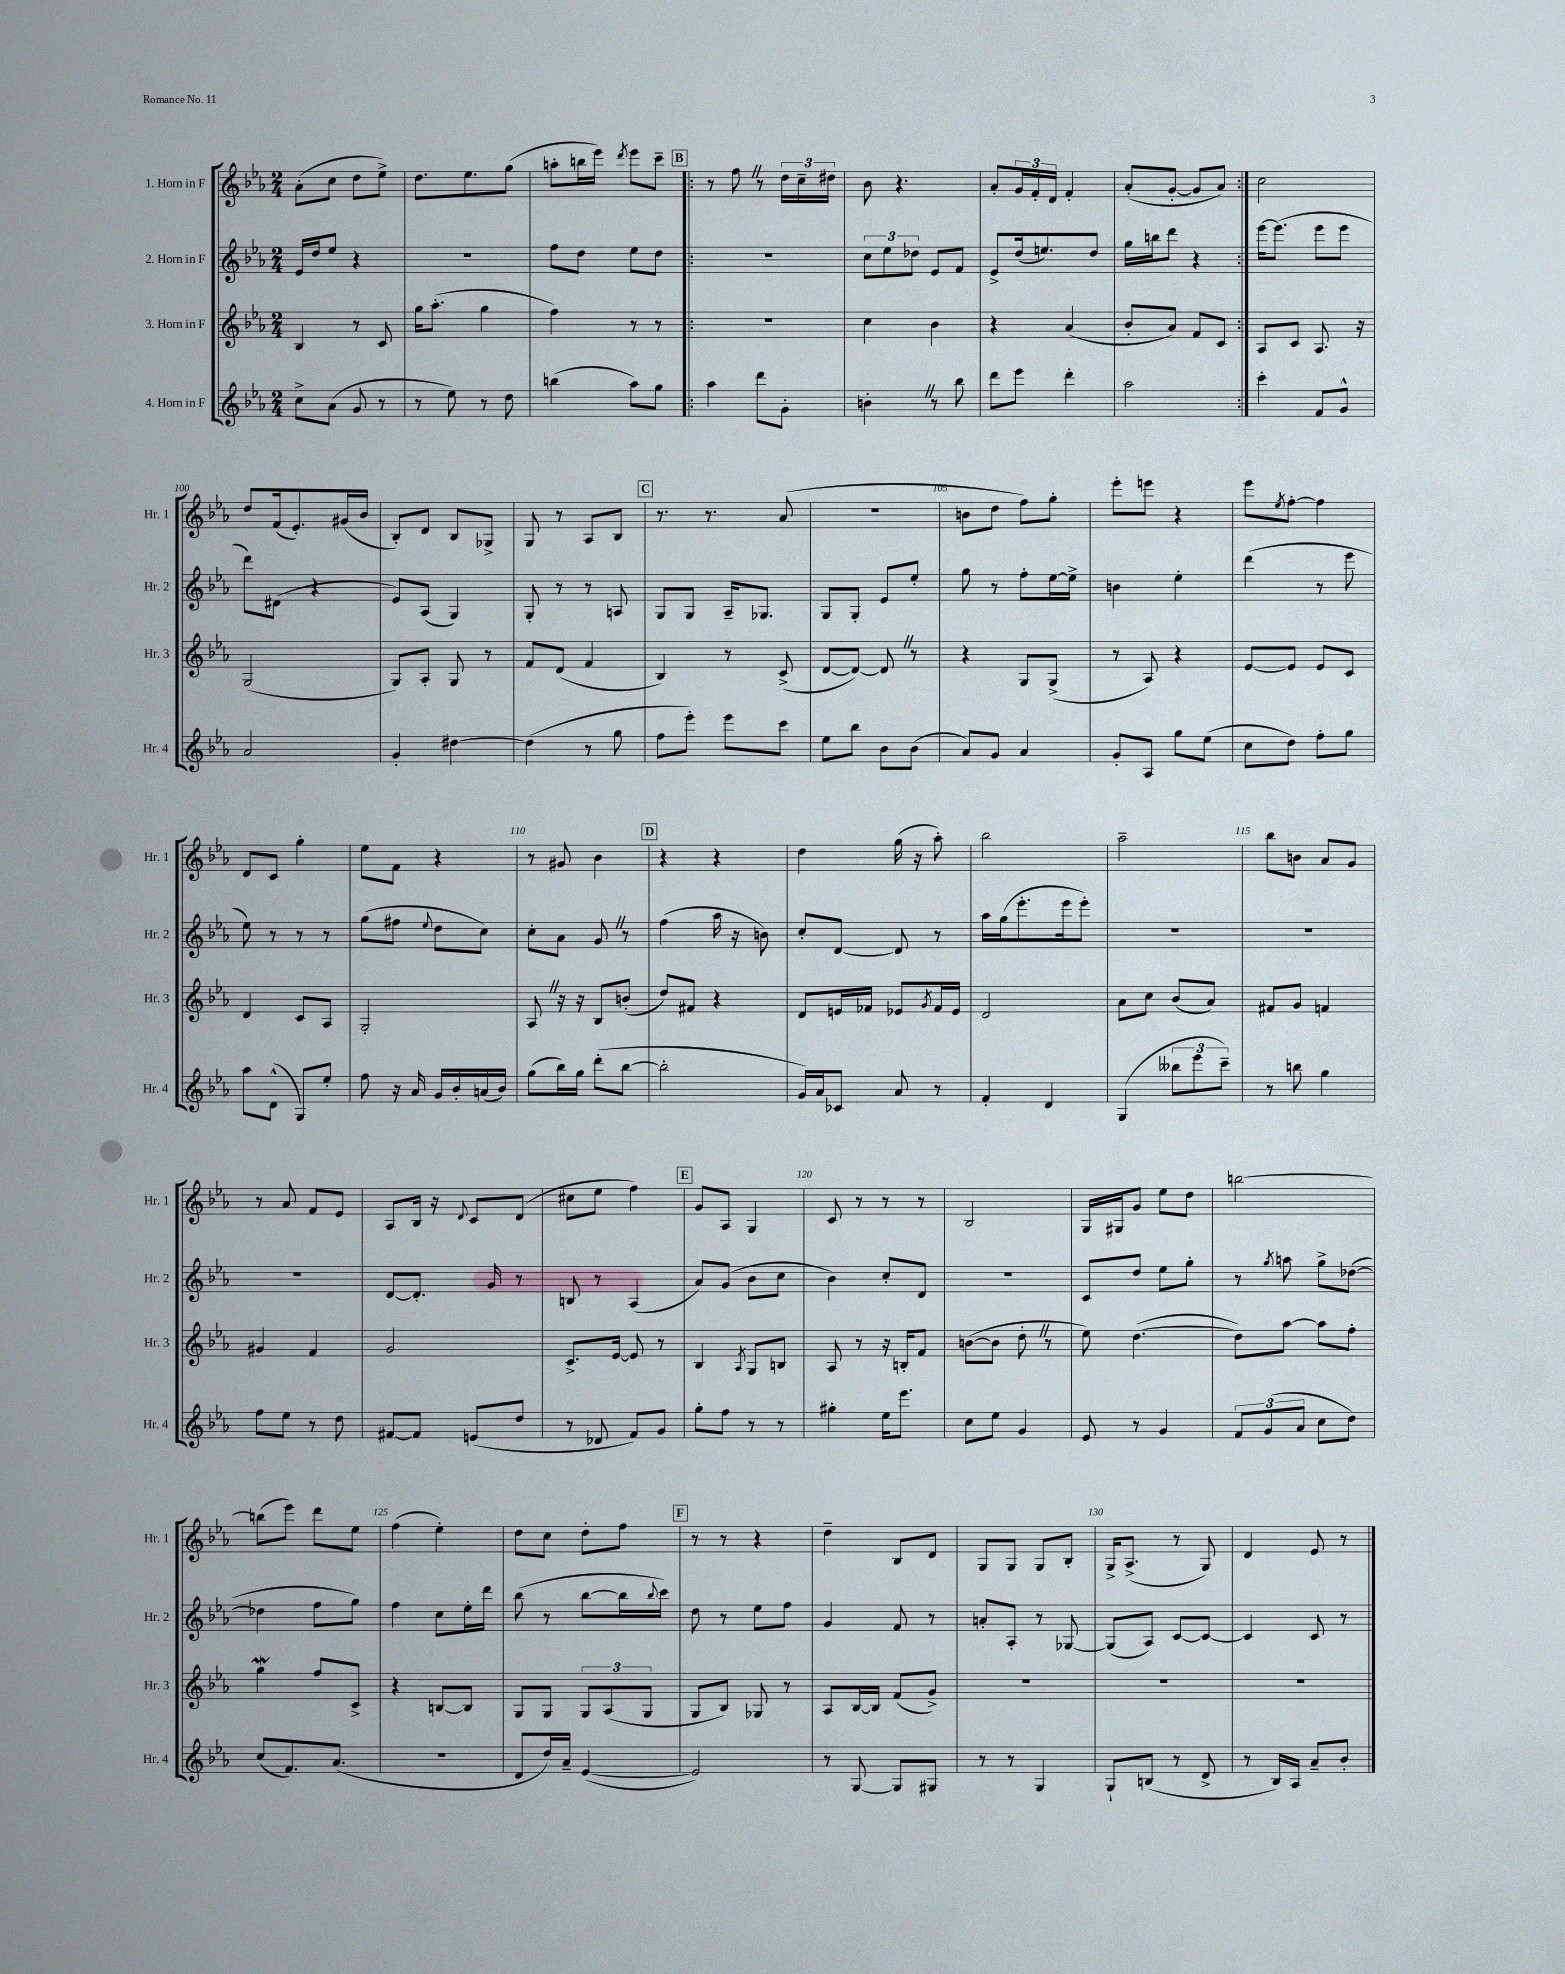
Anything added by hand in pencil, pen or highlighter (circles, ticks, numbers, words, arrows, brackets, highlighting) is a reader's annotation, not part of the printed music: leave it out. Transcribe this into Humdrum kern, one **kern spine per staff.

**kern	**kern	**kern	**kern
*staff4	*staff3	*staff2	*staff1
*clefG2	*clefG2	*clefG2	*clefG2
*k[b-e-a-]	*k[b-e-a-]	*k[b-e-a-]	*k[b-e-a-]
*M2/4	*M2/4	*M2/4	*M2/4
8cc^\L	4B-/	16e-/LL	(8a-'\L
.	.	16dd/J	.
(8a-\J	.	8ee-/J	8cc\J
8g/	8r	4r	8dd\L
8r	8c/	.	8ee-^\J)
=	=	=	=
8r	16gg\LK	2r	8.dd\L
.	(8.aa-'\J	.	.
8ee-\)	.	.	.
.	.	.	8.ee-\
8r	4gg\	.	.
8dd\	.	.	(8gg\J
=	=	=	=
(4bb\	4ff\)	8ff\L	8aa'\L
.	.	8dd\J	16bb\L
.	.	.	16eee-\JJ)
.	.	.	8qddd/
8aa-\L)	8r	8ee-\L	8eee-\L
8gg\J	8r	8dd\J	8ccc~\J
=!|:	=!|:	=!|:	=!|:
4aa-\	2r	2r	8r
.	.	.	8ff\
8ddd\L	.	.	8r
8g'\J	.	.	24dd\LL
.	.	.	24cc~\
.	.	.	24dd#\JJ
=	=	=	=
4b'\	4cc\	12cc\L	8b-\
.	.	12ee-\	.
.	.	.	4.r
.	.	12dd-\J	.
8r	4b-\	8e-/L	.
8bb-\	.	8f/J	.
=	=	=	=
8ddd\L	4r	8e-^/L	8a-'/L
8eee-\J	.	(16dd/k	24g/L
.	.	.	24f'/
.	.	8.ee/)	.
.	.	.	24d/JJ
4ddd'\	(4a-/	.	4f'/
.	.	8dd/J	.
=	=	=	=
2aa-\	8b-'/L	16gg\LL	(8a-'/L
.	.	16bb\J	.
.	8a-/J)	8ddd\J	[8g'/J
.	8f/L	4r	8g/]L
.	8c/J	.	8a-/J)
=:|!	=:|!	=:|!	=:|!
4ccc'\	8A-/L	[16eee-\LK	2cc\
.	.	(8.eee-\]J	.
.	8c/J	.	.
8f/L	8.A-/	8eee-\L	.
8g^^/J	.	8eee-\J	.
.	16r	.	.
=	=	=	=
2a-/	(2G/	8ddd\L)	8dd/L
.	.	(8d#\J	(16f/k
.	.	.	8.e-'/)
.	.	4r	.
.	.	.	(16g#/L
.	.	.	16b-/JJ
=	=	=	=
4g'/	8G/L)	8e-/L)	8B-'/L)
.	8A-'/J	(8A-/J	8d/J
[4dd#\	8G/	4G/)	8B-/L
.	8r	.	8G-^/J
=	=	=	=
(4dd#\]	8f/L	8G'/	8G/
.	(8d/J	8r	8r
8r	4f/	8r	8A-/L
8gg\	.	8A/	8B-/J
=	=	=	=
8ff\L	4B-/)	8G/L	8.r
8eee-'\J)	.	8G/J	.
.	.	.	8.r
8eee-\L	8r	16A-~/LK	.
.	.	8.G-/J	.
8ccc\J	(8c^/	.	(8a-/
=	=	=	=
8ee-\L	[8d/L	8G/L	2r
8bb-\J	8d/_J)	8G'/J	.
8b-\L	8d/]	8e-/L	.
(8b-\J	8r	8ee-'/J	.
=	=	=	=
8a-/L)	4r	8gg\	8b\L
8g/J	.	8r	8dd\J
4a-/	8G/L	8ff'\L	8ff\L)
.	(8G^/J	[16ee-\L	8gg'\J
.	.	16ee-^\]JJ	.
=	=	=	=
8g'/L	8r	4b\	8eee-'\L
8A-/J	8A-/)	.	8eee\J
8gg\L	4r	4ee-'\	4r
(8ee-\J	.	.	.
=	=	=	=
8cc\L	[8e-/L	(4ddd\	8eee-\L
.	.	.	8qee-/
8dd\J)	8e-/]J	.	[8ff'\J
8ff'\L	8e-/L	8r	4ff\]
8gg\J	8c/J	8eee-\	.
=	=	=	=
8aa-\L	4d/	8ee-\)	8d/L
(8d^^\J	.	8r	8c/J
8G/L)	8c/L	8r	4gg'\
8ee-'/J	8A-/J	8r	.
=	=	=	=
8ff\	2G'/	(8gg\L	8ee-\L
16r	.	8ff#\J	8f\J
16a-/	.	.	.
.	.	8qqee-/	.
16g/LL	.	8dd\L	4r
16b-'/	.	.	.
(16a/	.	8cc\J)	.
16b-/JJ)	.	.	.
=	=	=	=
(8gg\L	8A-/	8cc'\L	8r
16bb-\L)	16r	8a-\J	8g#/
16gg\JJ	16r	.	.
(8ddd'\L	8B-/L	8g/	4b-\
[8bb-\J	(8b'/J	8r	.
=	=	=	=
2bb-'\]	8dd/L)	(4ff\	4r
.	8f#/J	.	.
.	4r	16aa-\	4r
.	.	16r	.
.	.	8b\)	.
=	=	=	=
16g/LL)	8d/L	8cc'/L	4dd\
16a-/J	.	.	.
8c-/J	16e/L	[8d/J	.
.	16f-/JJ	.	.
8a-/	8e-/L	8d/]	(16gg\
.	.	.	16r
.	8qg/	.	.
8r	16f-/L	8r	8aa-'\)
.	16e-/JJ	.	.
=	=	=	=
4f'/	2d/	16aa-\LL	2bb-\
.	.	(16gg\J	.
.	.	8.eee-'\	.
4d/	.	.	.
.	.	16eee-\k	.
.	.	8eee-'\J)	.
=	=	=	=
(4G/	8a-\L	2r	2aa-~\
.	8cc\J	.	.
12bb--\L	(8b-/L	.	.
12eee-\	.	.	.
.	8a-/J)	.	.
12ccc~\J)	.	.	.
=	=	=	=
8r	8f#/L	2r	8bb-\L
8bb\	8g/J	.	8b\J
4gg\	4f/	.	8a-/L
.	.	.	8g/J
=	=	=	=
8ff\L	4g#/	2r	8r
8ee-\J	.	.	8a-/
8r	4f/	.	8f/L
8dd\	.	.	8e-/J
=	=	=	=
[8f#/L	2g/	[8d/L	8A-/L
8f#/]J	.	8.d'/]J	16B-/Jk
.	.	.	16r
.	.	.	8qqd/
(8e/L	.	.	8c/L
.	.	16g/	.
8dd/J	.	8r	(8d/J
=	=	=	=
8r	8.c^/L	8B/	8cc#\L
8d-/	.	8r	8ee-\J
.	[16e-/Jk	.	.
8f/L)	8e-/]	(4A-/	4ff\)
8g/J	8r	.	.
=	=	=	=
8gg'\L	4B-/	8a-/L)	8g/L
8ff\J	.	(8g/J	8A-/J
.	8qA-/	.	.
8r	8G/L	8b-\L	4G/
8r	8B/J	8cc\J	.
=	=	=	=
4gg#'\	8A-/	4b-\)	8c/
.	8r	.	8r
16ee-\LK	16r	8cc'/L	8r
8.eee-\J	16B'/LK	.	.
.	8f/J	8d/J	8r
=	=	=	=
8cc\L	([8b\L	2r	2B-/
8ee-\J	8b\]J	.	.
4g/	8dd'\	.	.
.	8r	.	.
=	=	=	=
8e-/	8ee-\)	8c/L	16G/LL
.	.	.	16G#/J
8r	([4.dd\	8dd/J	8g/J
4g/	.	8ee-\L	8ee-\L
.	.	8gg'\J	8dd\J
=	=	=	=
12f/L	8dd\]L)	8r	[2bb\
(12g/	.	.	.
.	.	8qgg/	.
.	[8aa-\J	8aa\	.
12a-/J	.	.	.
8cc\L	8aa-\]L	8gg^\L	.
8dd\J)	8ff'\J	([8dd-\J	.
=	=	=	=
(8cc/L	4gg\	4dd-\]	(8bb\]L
8.f/)	.	.	8eee-\J)
.	8ff/L	8ff\L	8ddd\L
(8.a-/J	.	.	.
.	8c^/J	8gg\J)	8ee-\J
=	=	=	=
2r	4r	4ff\	(4ff\
.	[8B/L	8cc\L	4ee-'\)
.	8B/]J	16ee-'\L	.
.	.	16ddd\JJ	.
=	=	=	=
8d/L	8G/L	(8bb-\	8dd\L
16dd/L)	8G/J	8r	8cc\J
16a-~/JJ	.	.	.
([4e-/	12G/L	[8bb-\L	8dd'\L
.	(12A-/	.	.
.	.	16bb-\]L	8ff\J
.	12G/J	.	.
.	.	8qqbb-/	.
.	.	16ccc\JJ)	.
=	=	=	=
2e-/])	8G/L	8dd\	8r
.	8B-/J)	8r	8r
.	8G-/	8ee-\L	4r
.	8r	8ff\J	.
=	=	=	=
8r	8A-/L	4g/	4dd~\
[8G/	[16B-/L	.	.
.	16B-/]JJ	.	.
8G/]L	(8f/L	8f/	8B-/L
8G#/J	8g^/J)	8r	8d/J
=	=	=	=
8r	2r	8a'/L	8G/L
8r	.	8A-'/J	8G/J
4G/	.	8r	8G/L
.	.	[8G-/	8B-'/J
=	=	=	=
8G`/L	2r	(8G-/]L	16G^/LK
.	.	.	(8.A-^/J
(8B/J	.	8A-/J)	.
8r	.	[8c/L	8r
8d^/	.	8c/_J	8G/)
=	=	=	=
8r	2r	4c/]	4d/
16B-/LL)	.	.	.
16A-/JJ	.	.	.
8a-~/L	.	8c/	8e-/
8b-'/J	.	8r	8r
==	==	==	==
*-	*-	*-	*-
